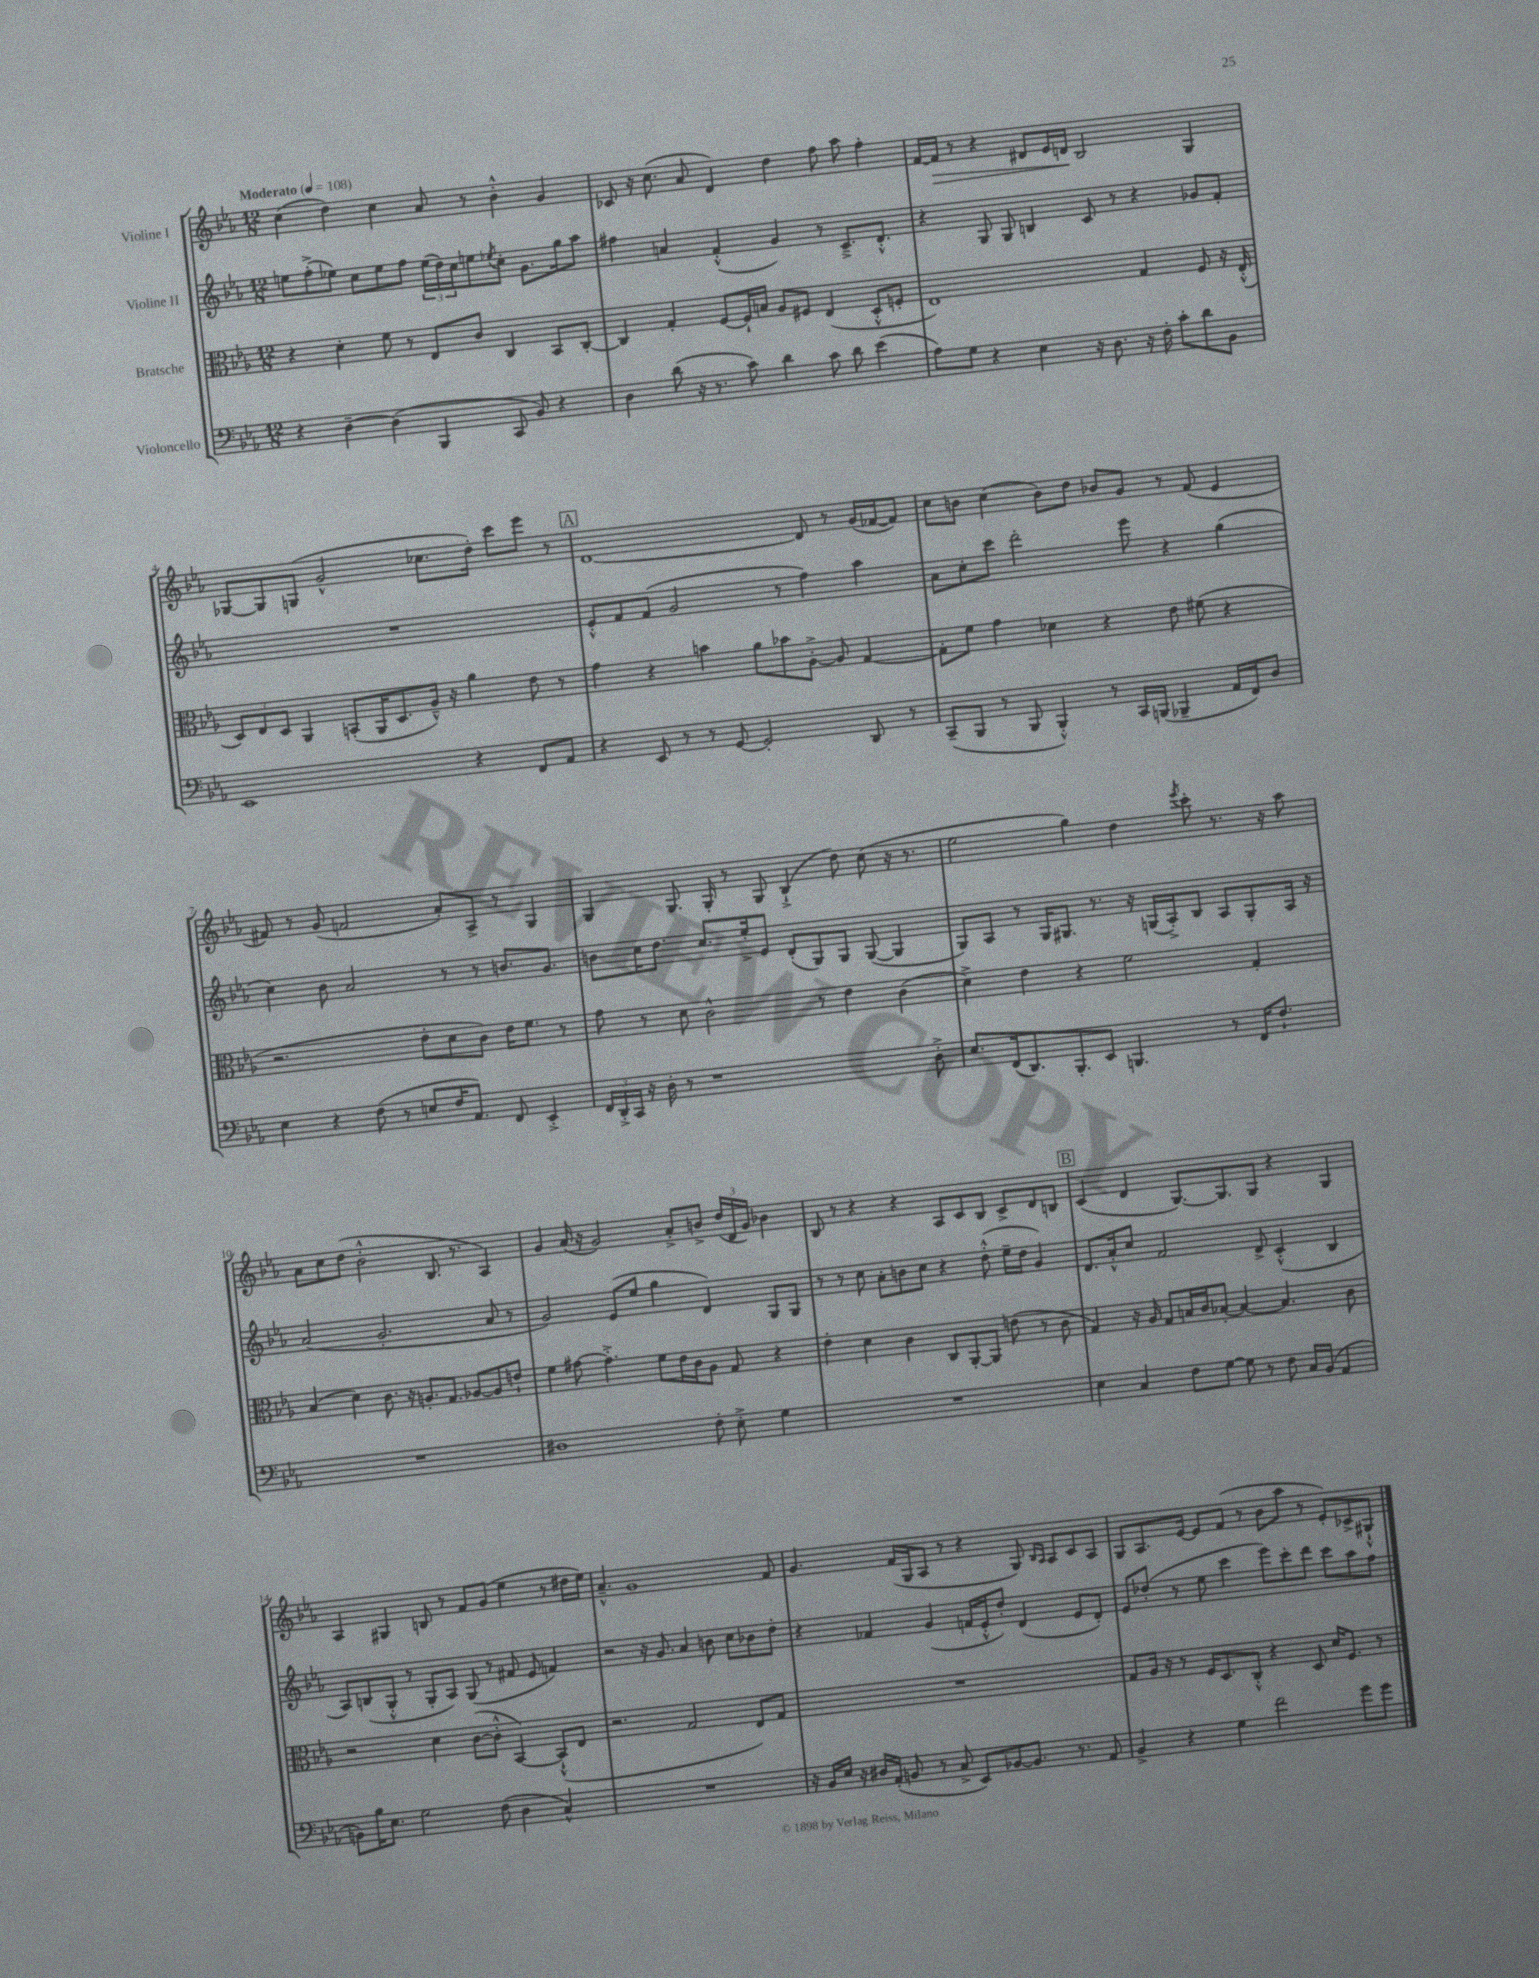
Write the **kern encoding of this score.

**kern	**kern	**kern	**kern
*staff4	*staff3	*staff2	*staff1
*clefF4	*clefC3	*clefG2	*clefG2
*k[b-e-a-]	*k[b-e-a-]	*k[b-e-a-]	*k[b-e-a-]
*M12/8	*M12/8	*M12/8	*M12/8
*MM108	*MM108	*MM108	*MM108
4r	4r	8ee	(4cc
.	.	(8ff'^	.
[4D~	4d'	8ee-)	4dd)
.	.	8cc	.
(4D]	8f	8ee-	4cc
.	8r	8ff	.
4BBB-	8E-	(24ee-	8a-
.	.	24dd)	.
.	.	24cc	.
.	8c	8ee	8r
.	.	8qee-	.
8CC	4C	8cc'	4b-'^^
8BB-)	.	8.g	.
4r	8BB-	.	4g
.	.	16gg	.
.	[8C'	8aa-	.
=	=	=	=
4D	4C]	4ff#	8c-
.	.	.	16r
.	.	.	(8.cc
(8d	4G'	4a	.
16r	.	.	8a-
8.r	.	.	.
.	[8F	(4f'^^	4d)
8c)	16F`]	.	.
.	16B	.	.
4d	8A-	4g)	4dd
.	8F#	.	.
8c	(4E-	8r	8ff
8d	.	8.c~^	8aa-
(4e-	8D'^^	.	4ff'
.	.	8.d'^^	.
.	8F'	.	.
=	=	=	=
8A-)	1E-)	4r	[16f
.	.	.	16f]
8G	.	.	8r
4r	.	8G	4r
.	.	8G	.
4E-	.	4B	8d#
.	.	.	16e-
.	.	.	16d
16r	.	8c	2B-
8.D	.	.	.
.	.	8r	.
16r	4G	4r	.
16F'	.	.	.
8c'	.	.	.
8d	8F	8g-	4G
8BB-	16r	8f'	.
.	(16E-'^^	.	.
=	=	=	=
1EE-	12D)	1.r	[8G-
.	12E-	.	.
.	.	.	8G-]
.	12D	.	.
.	4AA-	.	(8G
.	.	.	2g^^
.	(8BB'	.	.
.	16AA-	.	.
.	8.D	.	.
.	16A-~^^)	.	8.cc-
.	16r	.	.
4r	4a-	.	.
.	.	.	16dd')
.	.	.	8ccc
8FF	8e-	.	8eee-
8AA-	8r	.	8r
=	=	=	=
4r	4g	8e-'^^	[1d
.	.	8f	.
8EE-	4r	(8f	.
8r	.	2g	.
8r	4b	.	.
[8GG	.	.	.
2GG']	8a-	.	.
.	8b-	8r	.
.	[8A-'^	4ff)	8d]
.	8A-]	.	8r
8DD	[4G	4aa-	(16g
.	.	.	[16f-
8r	.	.	8f-])
=	=	=	=
(8CC~	8G']	8a-	8cc
8BBB-	8f	8cc'	8b
8r	4g	8ccc	(4cc
8BBB-	.	2ddd'	.
4BBB-'^^)	4d-	.	8b)
.	.	.	8dd
8r	4r	.	8b-
16CC	.	8eee-	8g
(16BBB	.	.	.
4BBB-~	8e-	4r	8r
.	(8f#	.	(8f
16AA-	4r	(4gg	4e-
16FF)	.	.	.
8D	.	.	.
=	=	=	=
4E-	2.r	4cc)	8f#)
.	.	.	8r
4r	.	8b-	(8g
.	.	2a-	2f
(8F	.	.	.
8r	.	.	.
8E	8e-'	.	.
16F	8d	8r	8a-')
8.AA-)	.	.	.
.	8c)	8r	8A-^
8FF	16e-	8.b	8r
.	8.f	.	.
4EE-'^	.	.	4G
.	.	8.g	.
.	8r	.	.
=	=	=	=
24FF	8g	8b	4G
24DD'^	.	.	.
24CC	.	.	.
16r	8r	16cc	.
16D'	.	8.dd	.
8r	8d	.	8.G
1r	2c^^	8.cc	.
.	.	.	16G'
.	.	.	8r
.	.	16ee-'^	.
.	.	8e-	8G
.	.	(8d'	(4B-`^
.	8r	8G)	.
.	4e-	8G	8dd)
.	.	([8G	(8cc
.	(4c	4G]	16r
.	.	.	8.r
8D'^	.	.	.
=	=	=	=
8.E-	4d^)	8G)	2ee-
.	.	8A-	.
(16FF	.	.	.
8.DD)	4e-	8r	.
.	.	16G	.
8.BBB-'	.	8.G#	.
.	4r	.	4gg)
8EE-	.	8.r	.
4.BBB	2f	.	4dd
.	.	16r	.
.	.	(16G	.
.	.	16A-'^)	.
.	.	.	8qeee-
.	.	8B-	8ccc'
8r	.	8A-	8.r
16FF	4G'	8G'	.
8.F`	.	.	16r
.	.	16A-	8aa-
.	.	16r	.
=	=	=	=
1.r	(4B-	(2a-	8a-
.	.	.	8cc
.	4d)	.	(8dd
.	.	.	2b-'^^
.	8.c	2.g'	.
.	16r	.	.
.	8.A'	.	.
.	.	.	8.B-
.	8.G	.	.
.	.	.	8.r
.	[8A-	.	.
.	8A-]	8a-	4A-)
.	8e`	8r	.
=	=	=	=
1D#	4f	2g)	4g
.	[8g#	.	(16a-
.	.	.	16r
.	4.g#'^]	.	2g)
.	.	(8e-	.
.	.	8ee-	.
.	8f	4gg	.
.	16e-	.	8a-'^
.	16c	.	.
8F'	8A-	4d)	8b^
8E-'^	8G	.	(24dd
.	.	.	24d
.	.	.	24g)
4G	4r	8G	4b-
.	.	8G	.
=	=	=	=
1.r	4e-'	8r	8B-
.	.	8r	8r
.	4d	8cc	4r
.	.	8a-'	.
.	4c	8b	4r
.	.	8cc	.
.	8C	4r	8A-
.	[8AA-'	.	8c
.	8AA-]	(8dd'^^	8B-
.	(8e	16ee-~	8c^
.	.	16dd	.
.	8r	4g)	8d
.	8c	.	8B
=	=	=	=
4E-	4G)	8.d	(4c
.	.	16a-'^^	.
4C	16r	8cc	4d
.	16A-	.	.
.	8G	2f	.
8F	16B	.	[8.G)
.	16c	.	.
[8G	[8B-'	.	.
.	.	.	8.G]
8G]	4B-_	.	.
8r	.	8d^	8G
8F	4.B-]	(4c'^^	4r
16C	.	.	.
(16BB-	.	.	.
4AA-	.	4B-	4G
.	8c	.	.
=	=	=	=
8BB)	2r	8A-)	4A-
16B-	.	(8B	.
8.E-	.	.	.
.	.	8G'^^	4G#
2G	.	8r	.
.	4d	8G'	8B
.	.	8A-)	8r
.	([8c	(8G	8f
(8F	8c'^^]	8r	(8g
4D	[4BB-)	8f#	4ee-
.	.	8e-	.
4C^^)	(8BB-`^^]	4f)	8r
.	8E-	.	16dd#
.	.	.	16ee-)
=	=	=	=
1.r	2.r	2r	4.a-~^^
.	.	.	1g
.	.	16r	.
.	.	8.g	.
.	2G	4a-	.
.	.	8b	.
.	.	8cc	.
.	8E-)	8b-	.
.	8G	8dd'	8f
=	=	=	=
16r	1.r	4r	4.g
16BB-	.	.	.
16E-	.	.	.
16r	.	.	.
16D#	.	4f-	.
(16AA-'	.	.	.
8BB	.	.	(16f
.	.	.	16G
8r	.	(4g	8A-
8C^	.	.	8r
8EE-)	.	16f	4r
.	.	16e-'^^	.
[8BB-	.	8dd')	.
8.BB-]	.	(4d	8G)
.	.	.	16qqB-
.	.	.	16qqA-
.	.	.	8A-
8.r	.	.	.
.	.	8e-	8c
8AA-	.	8d')	8A-
=	=	=	=
4BB-^	8G	8e-	8G
.	16A-	(8dd-'	8.A-
.	16r	.	.
4r	8r	8r	.
.	.	.	[16e-
.	16F	8ee-	8e-]
.	8.D	.	.
4G	.	4ccc	(8f
.	8C'^^	.	8r
2f	4r	8eee-)	8b-
.	.	8ccc'	8aa-
.	8D	8ddd	8r
.	16d	8ccc	8e-')
.	8.F	.	.
8g	.	8aa-	8c-^
8g	8r	8ff	8G#`^^
==	==	==	==
*-	*-	*-	*-
